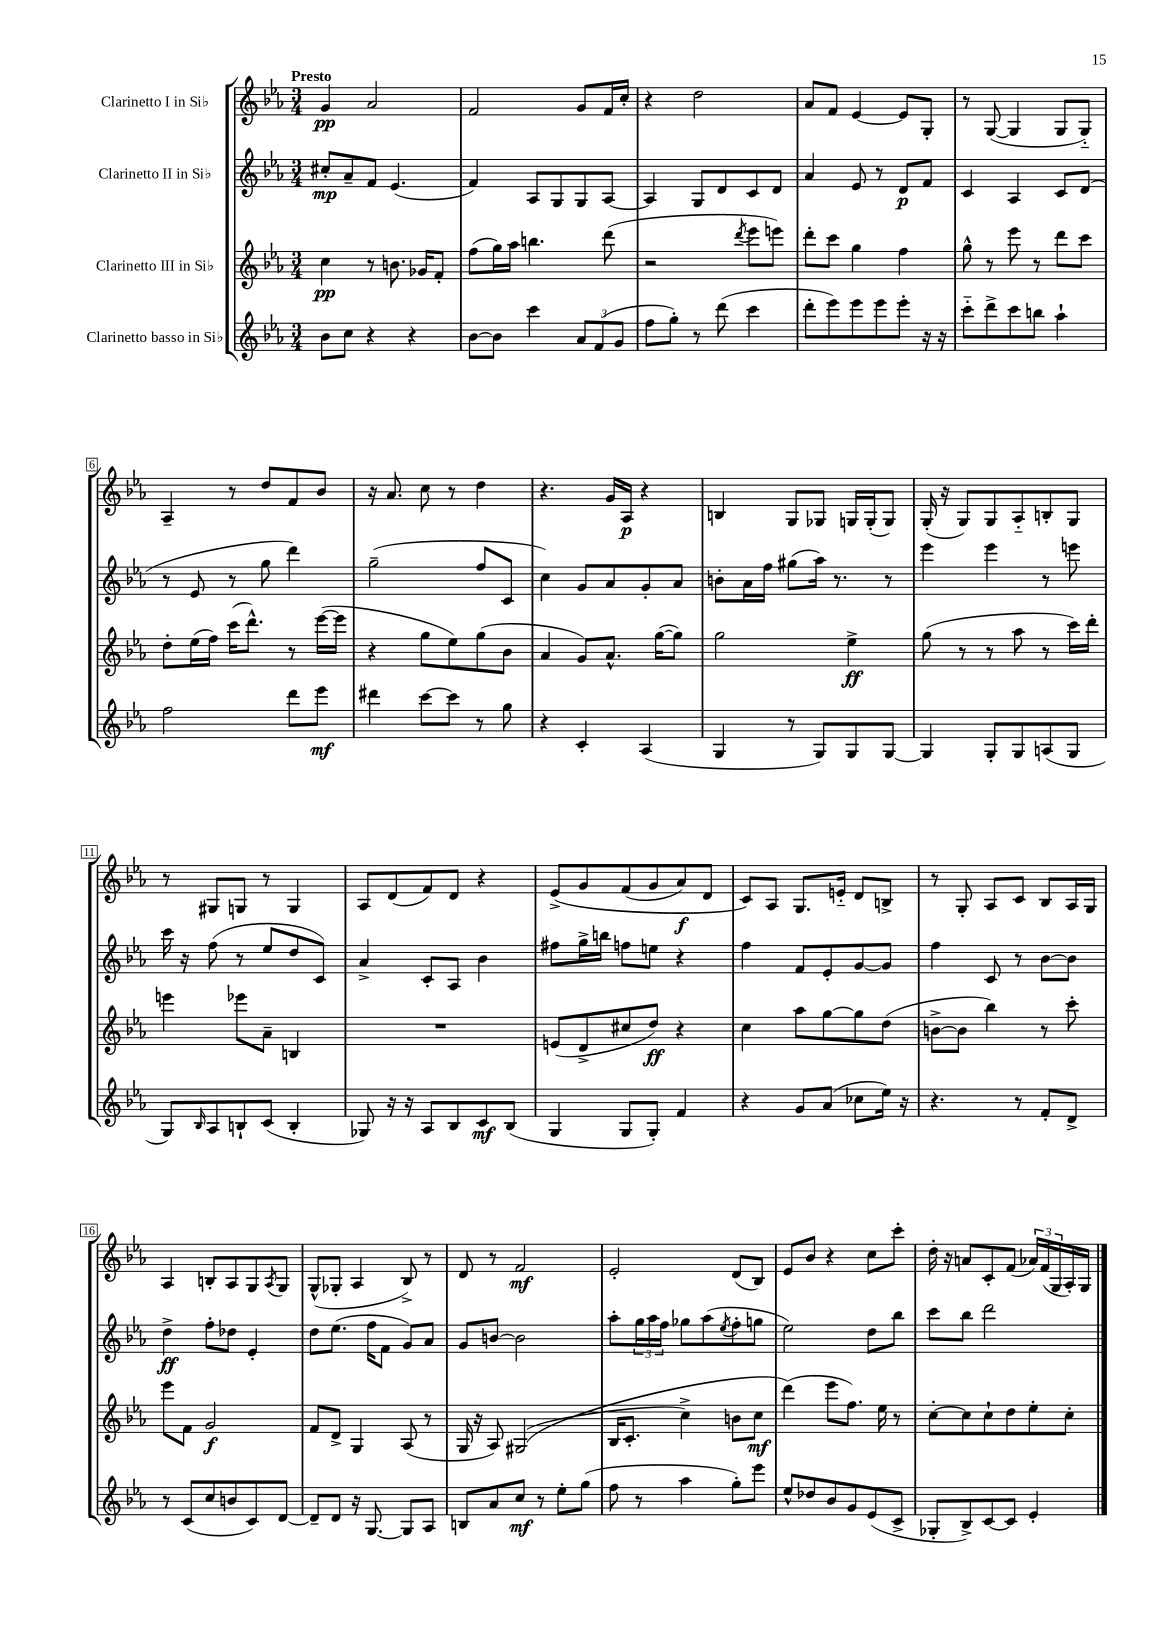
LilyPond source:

<<
\new StaffGroup <<
\new Staff = "s0" \with { instrumentName = "Clarinetto I in Sib" } {
    \clef treble \key ees \major \numericTimeSignature \time 3/4 \tempo "Presto"
    g'4\pp aes'2 |
    f'2 g'8 f'16 c''16-. |
    r4 d''2 |
    aes'8 f'8 ees'4~ ees'8 g8-. |
    r8 g8~( g4 g8 g8-_) |
    aes4-- r8 d''8 f'8 bes'8 |
    r16 aes'8. c''8 r8 d''4 |
    r4. g'16 aes16\p r4 |
    b4 g8 ges8 g16 g16-.( g8) |
    g16-.( r16 g8) g8 aes8-_ b8-. g8 |
    r8 gis8 g8 r8 g4 |
    aes8 d'8( f'8) d'8 r4 |
    ees'8->\( g'8 f'8( g'8 aes'8\f) d'8 |
    c'8\) aes8 g8. e'16-_ d'8 b8-> |
    r8 g8-. aes8 c'8 bes8 aes16 g16 |
    aes4 b8-. aes8 g8 \acciaccatura { aes8 } g8 |
    g8-^( ges8-. aes4 bes8->) r8 |
    d'8 r8 f'2\mf |
    ees'2-. d'8( bes8) |
    ees'8 bes'8 r4 c''8 c'''8-. |
    d''16-. r16 a'8 c'8-. f'8( \tuplet 3/2 { aes'16) f'16( g16 } aes16-.) g16 \bar "|." |
}
\new Staff = "s1" \with { instrumentName = "Clarinetto II in Sib" } {
    \clef treble \key ees \major \numericTimeSignature \time 3/4
    cis''8-.\mp aes'8-- f'8 ees'4.( |
    f'4) aes8 g8 g8 aes8~ |
    aes4 g8 d'8 c'8 d'8 |
    aes'4 ees'8 r8 d'8\p f'8 |
    c'4 aes4 c'8 d'8( |
    r8 ees'8 r8 g''8 d'''4) |
    g''2--( f''8 c'8 |
    c''4) g'8 aes'8 g'8-. aes'8 |
    b'8-. aes'16 f''16 gis''8( aes''16) r8. r8 |
    ees'''4 ees'''4 r8 e'''8 |
    c'''16 r16 f''8( r8 ees''8 d''8 c'8) |
    aes'4-> c'8-. aes8 bes'4 |
    fis''8 g''16-> b''16 f''8 e''8 r4 |
    f''4 f'8 ees'8-. g'8~ g'8 |
    f''4 c'8 r8 bes'8~ bes'8 |
    d''4->\ff f''8-. des''8 ees'4-. |
    d''8 ees''8.( f''16 f'8 g'8) aes'8 |
    g'8 b'8~ b'2 |
    aes''8-. \tuplet 3/2 { g''16 aes''16 f''16 } ges''8 aes''8( \acciaccatura { ees''8 } f''8-. g''8 |
    ees''2) d''8 bes''8 |
    c'''8 bes''8 d'''2 \bar "|." |
}
\new Staff = "s2" \with { instrumentName = "Clarinetto III in Sib" } {
    \clef treble \key ees \major \numericTimeSignature \time 3/4
    c''4\pp r8 b'8. ges'16 f'8-. |
    f''8( g''16) aes''16 b''4. d'''8( |
    r2 \acciaccatura { d'''8 } ees'''8 e'''8) |
    d'''8-. c'''8 g''4 f''4 |
    g''8-^ r8 ees'''8 r8 d'''8 c'''8 |
    d''8-. ees''16( f''16) c'''16( d'''8.-^) r8 ees'''16~( ees'''16 |
    r4 g''8 ees''8) g''8( bes'8 |
    aes'4 g'8) aes'8.-^ g''16~( g''8) |
    g''2 ees''4->\ff |
    g''8( r8 r8 aes''8 r8 c'''16) d'''16-. |
    e'''4 ees'''8 aes'8-- b4 |
    R2. |
    e'8( d'8-> cis''8 d''8\ff) r4 |
    c''4 aes''8 g''8~ g''8 d''8( |
    b'8~-> b'8 bes''4) r8 c'''8-. |
    ees'''8 f'8 g'2\f |
    f'8 d'8-> g4 aes8( r8 |
    g16 r16 aes8) gis2(\( |
    bes16 c'8.-. c''4->) b'8 c''8\mf |
    d'''4(\) ees'''8 f''8.) ees''16 r8 |
    c''8~-. c''8 c''8-! d''8 ees''8-. c''8-. \bar "|." |
}
\new Staff = "s3" \with { instrumentName = "Clarinetto basso in Sib" } {
    \clef treble \key ees \major \numericTimeSignature \time 3/4
    bes'8 c''8 r4 r4 |
    bes'8~ bes'8 c'''4 \tuplet 3/2 { aes'8 f'8( g'8 } |
    f''8 g''8-.) r8 d'''8( c'''4 |
    d'''8-. ees'''8) ees'''8 ees'''8 ees'''8-. r16 r16 |
    c'''8-_ d'''8-> c'''8 b''8 aes''4-! |
    f''2 d'''8 ees'''8\mf |
    dis'''4 c'''8~ c'''8 r8 g''8 |
    r4 c'4-. aes4( |
    g4 r8 g8) g8 g8~ |
    g4 g8-. g8 a8( g8 |
    g8) \grace { bes16 } aes8 b8-! c'8( b4-. |
    ges8) r16 r16 aes8 bes8 c'8\mf bes8( |
    g4 g8 g8-.) f'4 |
    r4 g'8 aes'8( ces''8 ees''16) r16 |
    r4. r8 f'8-. d'8-> |
    r8 c'8( c''8 b'8 c'8) d'8~ |
    d'8-- d'8 r16 g8.~ g8 aes8 |
    b8 aes'8 c''8\mf r8 ees''8-. g''8( |
    f''8 r8 aes''4 g''8-.) ees'''8 |
    ees''8-^ des''8 bes'8 g'8 ees'8( c'8-> |
    ges8-. bes8->) c'8~ c'8 ees'4-. \bar "|." |
}
>>
>>
\layout { \context { \Score \override BarNumber.stencil = #(make-stencil-boxer 0.1 0.3 ly:text-interface::print) } }
